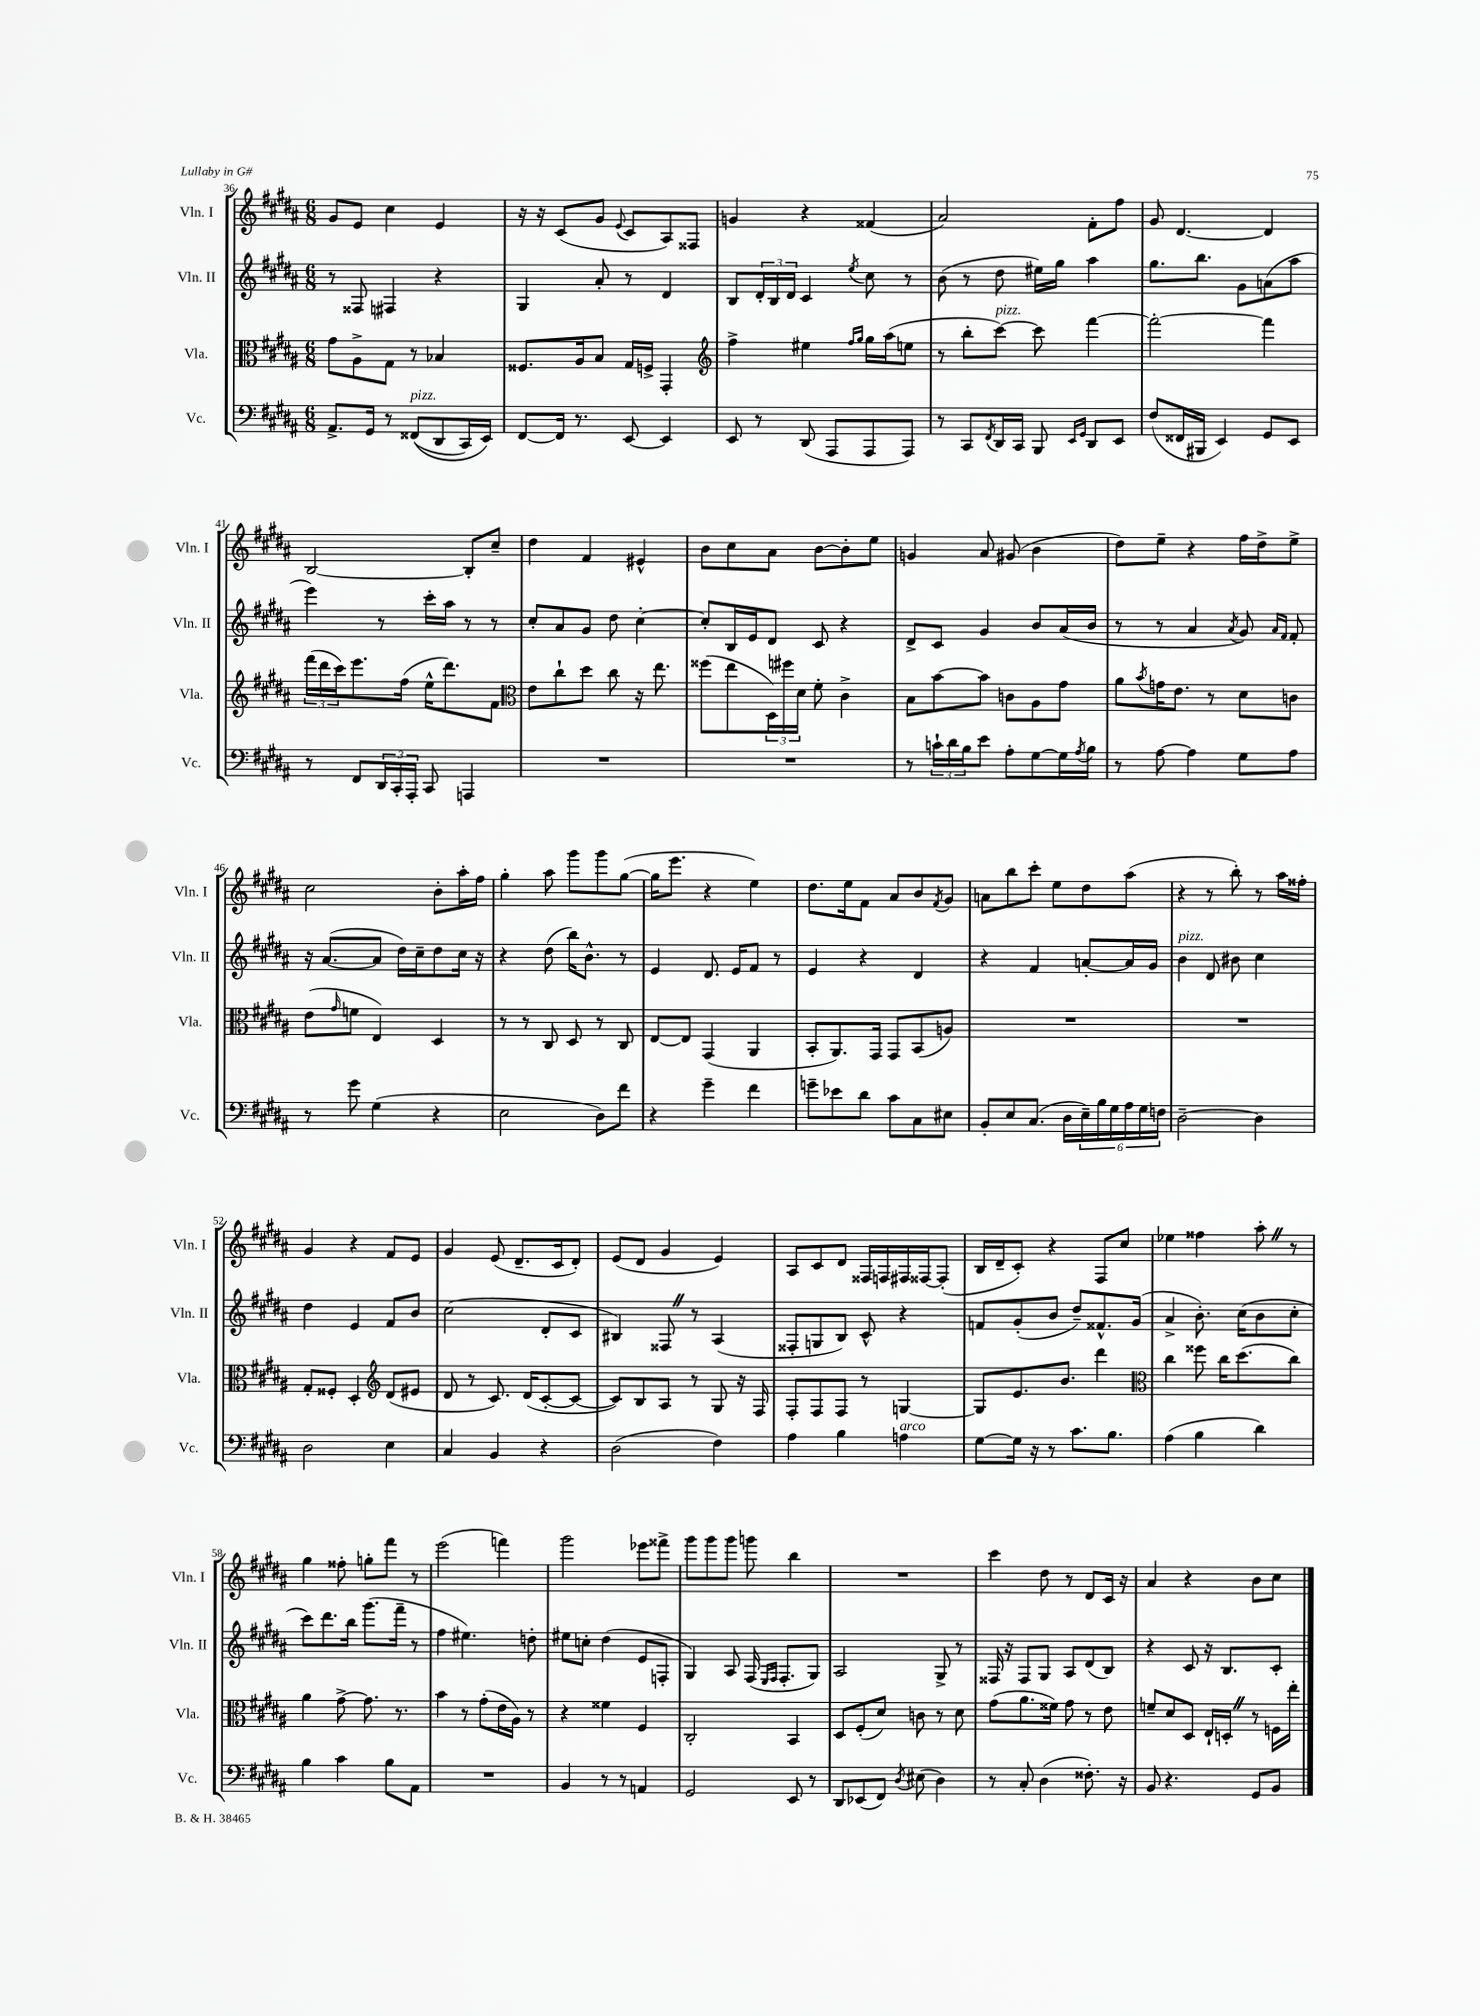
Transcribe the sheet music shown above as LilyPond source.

<<
\new StaffGroup <<
\new Staff = "s0" \with { instrumentName = "Vln. I" shortInstrumentName = "Vln. I" } {
    \clef treble \key b \major \numericTimeSignature \time 6/8
    gis'8 e'8 cis''4 e'4 |
    r16 r16 cis'8( gis'8 \appoggiatura { e'8 } cis'8 ais8) fisis8 |
    g'4 r4 fisis'4( |
    ais'2) fis'8-. fis''8 |
    gis'8 dis'4.~ dis'4 |
    b2~ b8-. cis''8-- |
    dis''4 fis'4 eis'4-^ |
    b'8 cis''8 ais'8 b'8~ b'8-. e''8 |
    g'4 ais'8 gis'8( b'4 |
    dis''8) e''8-- r4 fis''16 dis''16-> e''8-> |
    cis''2 b'8-. ais''16-. fis''16 |
    gis''4-. ais''8 gis'''8 gis'''8 gis''8~( |
    gis''16 e'''8. r4 e''4) |
    dis''8. e''16 fis'8 ais'8 b'8 \acciaccatura { fis'8 } gis'8 |
    a'8 b''8 cis'''8-. e''8 dis''8 ais''8( |
    r4 r8 b''8-.) r8 ais''16 fisis''16-. |
    gis'4 r4 fis'8 e'8 |
    gis'4 e'8( dis'8.-- cis'16 dis'8-.) |
    e'8( dis'8 gis'4 e'4) |
    ais8 cis'8 dis'8 fisis16 f16 fis16 fisis16~ fisis8-.( |
    b16 dis'16-- cis'8-.) r4 fis8 cis''8 |
    ees''4 fisis''4 ais''8-. \once \override BreathingSign.text = \markup { \musicglyph "scripts.caesura.straight" } \breathe r8 |
    gis''4 fisis''8-. g''8-. fis'''8 r8 |
    e'''2( f'''4) |
    gis'''2 ees'''8 fisis'''8-> |
    gis'''8 gis'''8 gis'''8 g'''8 b''4 |
    R2. |
    cis'''4 dis''8 r8 dis'8 cis'16 r16 |
    ais'4 r4 b'8 cis''8 \bar "|." |
}
\new Staff = "s1" \with { instrumentName = "Vln. II" shortInstrumentName = "Vln. II" } {
    \clef treble \key b \major \numericTimeSignature \time 6/8
    r8 fisis8 fis4 r4 |
    gis4 ais'8-. r8 dis'4 |
    b8 \tuplet 3/2 { dis'16-. b16 dis'16 } cis'4 \acciaccatura { e''8 } cis''8 r8 |
    b'8( r8 dis''8 eis''16) gis''16 ais''4 |
    gis''8. b''8. gis'8 a'8( ais''8 |
    e'''4) r8 cis'''16-. ais''16 r8 r8 |
    cis''8-. ais'8 gis'8 dis''8 cis''4~-. |
    cis''8-. b16 e'16 dis'8 cis'8 r4 |
    dis'8-> cis'8 gis'4 b'8 ais'16( b'16 |
    r8 r8 ais'4 \acciaccatura { ais'8 } gis'8) \grace { ais'16 fis'16 } fis'8-. |
    r16 ais'8.~( ais'8 dis''16) cis''16-- dis''8 cis''16 r16 |
    r4 dis''8( b''16) b'8.-^ r8 |
    e'4 dis'8. e'16 fis'8 r8 |
    e'4 r4 dis'4 |
    r4 fis'4 a'8~-. a'16 gis'16 |
    b'4^\markup { \italic "pizz." } dis'8 bis'8 cis''4 |
    dis''4 e'4 fis'8 b'8 |
    cis''2( dis'8-. cis'8 |
    bis4) fisis8 \once \override BreathingSign.text = \markup { \musicglyph "scripts.caesura.straight" } \breathe r8 ais4( |
    fisis8-. g8 b8) cis'8-^ r4 |
    f'8 gis'8-.( b'8 dis''8--) fisis'8.-^ gis'16( |
    ais'4-> b'8.-.) cis''16( b'8 cis''8-. |
    cis'''8) dis'''8. b''16 gis'''8.( fis'''16-- r8 |
    fis''4 eis''4.) d''8-. |
    eis''8 c''8-. dis''4( e'8 f8-. |
    gis4) ais8 fis16( \grace { e16 fis16 } fis8.-. gis8) |
    ais2 gis8-> r8 |
    fisis16 r16 fisis8 gis8 ais8 dis'8( b8) |
    r4 cis'8 r16 b8. cis'8-. \bar "|." |
}
\new Staff = "s2" \with { instrumentName = "Vla." shortInstrumentName = "Vla." } {
    \clef alto \key b \major \numericTimeSignature \time 6/8
    gis'8 ais8-> gis8 r8 bes4 |
    fisis8. ais16 b8 gis16 f16-> gis,4-. |
    \clef treble fis''4-> eis''4 \grace { fis''16 gis''16 } gis''16 ais''16( e''8 |
    r8 b''8-. cis'''8~^\markup { \italic "pizz." }) cis'''8 fis'''4~ |
    fis'''2~-. fis'''4 |
    \tuplet 3/2 { fis'''16( dis'''16 cis'''16) } e'''8. fis''16( e''16-^ dis'''8.) fis'8 |
    \clef alto e'8 cis''8-! dis''8 cis''8 r16 e''8. |
    fisis''8( e''8 \tuplet 3/2 { dis16) fis''16 dis'16 } fis'8-. cis'4-> |
    b8 b'8~ b'8 c'8 ais8 gis'8 |
    ais'8 \acciaccatura { b'8 } g'16 e'8. r8 dis'8 c'8 |
    e'8( \grace { gis'16 } f'8 e4) dis4 |
    r8 r8 cis8 dis8 r8 cis8 |
    e8~ e8 gis,4( ais,4 |
    b,8-. ais,8.) gis,16 gis,8 b,8( a8) |
    R2. |
    R2. |
    gis8-. fisis8-. dis4-. \clef treble dis'8( eis'8 |
    dis'8 r8 cis'8.) dis'16( cis'8~-. cis'8~ |
    cis'8) b8 ais8 r8 gis8 r16 fis16 |
    fis8-. fis8 fis8 r8 g4~ |
    g8 e'8. b'8. dis'''4 |
    \clef alto cis''4 fisis''8 cis''16 dis''8.( cis''8) |
    ais'4 gis'8~-> gis'8. r8. |
    b'4 r8 gis'8-.( e'16 ais16) r8 |
    r4 fisis'4 fis4 |
    cis2-. b,4 |
    dis8 fis8-.( dis'8) c'8 r8 dis'8 |
    gis'8( ais'8. fisis'16) gis'8 r8 e'8 |
    f'8-- dis'8 dis8 e16-! d16-. \once \override BreathingSign.text = \markup { \musicglyph "scripts.caesura.straight" } \breathe r8 f16 e''16-. \bar "|." |
}
\new Staff = "s3" \with { instrumentName = "Vc." shortInstrumentName = "Vc." } {
    \clef bass \key b \major \numericTimeSignature \time 6/8
    ais,8.-> gis,16 r8 fisis,8^\markup { \italic "pizz." }(\( dis,8 cis,16) e,16\) |
    fis,8~ fis,16 r8. e,8~ e,4 |
    e,8 r8 dis,8( ais,,8 ais,,8 ais,,8) |
    r8 cis,8 \acciaccatura { fis,8 } dis,16 cis,16 b,,8 \grace { e,16 gis,16 } dis,8 e,8 |
    fis8( fisis,16 bis,,16 e,4) gis,8 e,8 |
    r8 fis,8 \tuplet 3/2 { dis,16 cis,16-. ais,,16-. } cis,8 a,,4 |
    R2. |
    R2. |
    r8 \tuplet 3/2 { c'16-! dis'16 b16 } e'8 ais8-. gis8~ gis16 \acciaccatura { ais8 } b16 |
    r8 ais8~ ais4 gis8 ais8 |
    r8 gis'8 gis4( r4 |
    e2 dis8) fis'8 |
    r4 gis'4-- fis'4 |
    g'8-- ees'8 dis'8 cis'8 cis8 eis8 |
    b,8-. e8 cis8.( dis16 \tuplet 6/4 { e16--) b16 gis16 ais16 gis16 f16 } |
    dis2~-- dis4 |
    dis2 e4 |
    cis4 b,4 r4 |
    dis2( fis4) |
    ais4 b4 a4^\markup { \italic "arco" } |
    gis8~ gis16 r16 r8 cis'8. b8. |
    ais4( b4 dis'4) |
    b4 cis'4 b8 ais,8 |
    R2. |
    b,4 r8 r8 a,4 |
    gis,2 e,8 r8 |
    dis,8 ees,8( fis,8) \acciaccatura { dis8 } eis8( dis4) |
    r8 cis8-. dis4( fisis8.-.) r16 |
    b,8 r4. gis,8 b,8 \bar "|." |
}
>>
>>
\layout { \context { \Score currentBarNumber = #36 } }
